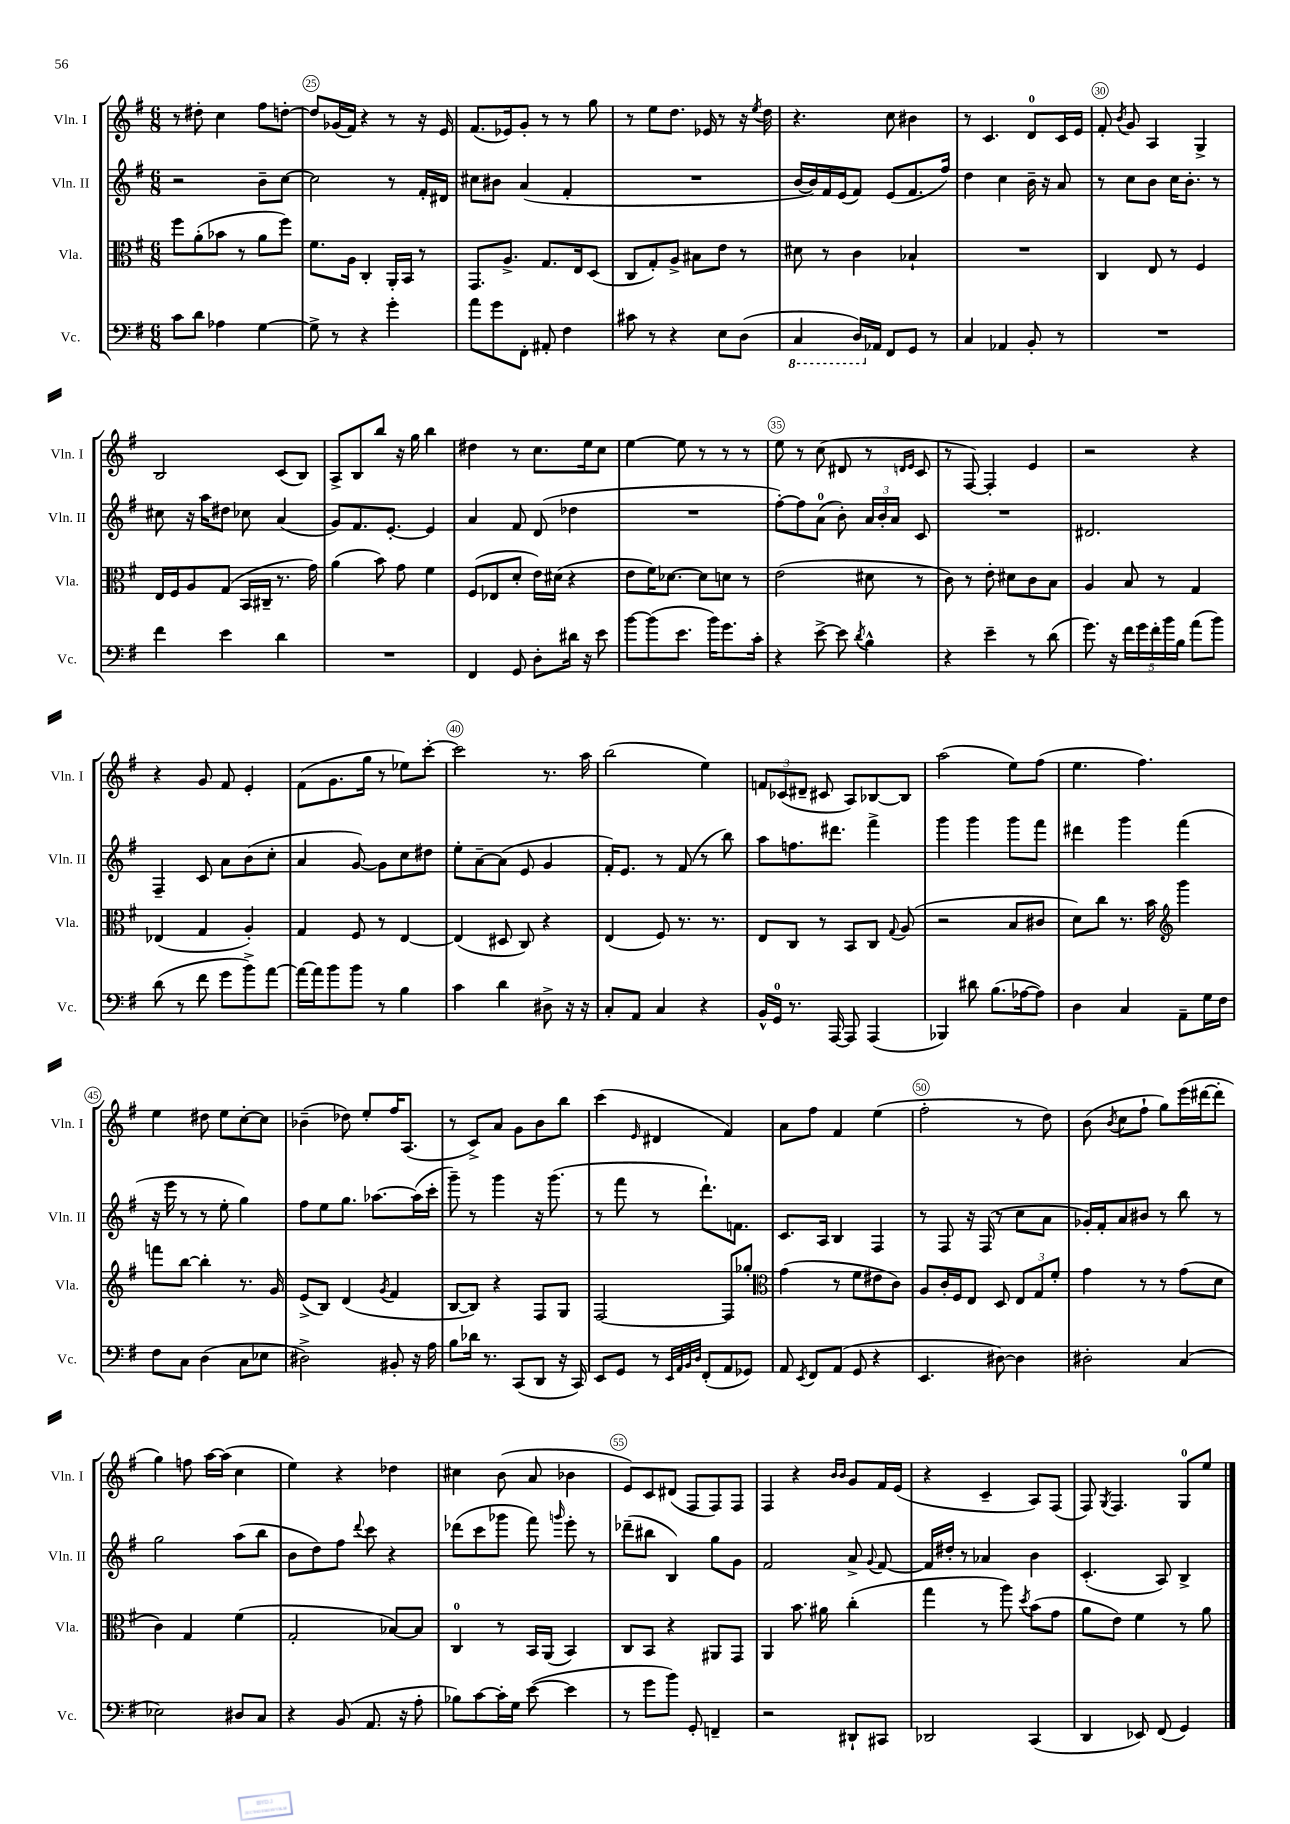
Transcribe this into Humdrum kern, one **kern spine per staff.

**kern	**kern	**kern	**kern
*part4	*part3	*part2	*part1
*staff4	*staff3	*staff2	*staff1
*I"Vc.	*I"Vla.	*I"Vln. II	*I"Vln. I
*I'Vc.	*I'Vla.	*I'Vln. II	*I'Vln. I
*clefF4	*clefC3	*clefG2	*clefG2
*k[f#]	*k[f#]	*k[f#]	*k[f#]
*M6/8	*M6/8	*M6/8	*M6/8
=24	=24	=24	=24
8c\L	8ff#\L	2r	8r
8d\J	(8a'\	.	8dd#X'\
4A-X\	8b-X\J	.	4cc\
.	8r	.	.
[4G\	8a\L	8b~\L	8ff#\L
.	8ff#\J)	[8cc\J	[8ddn'\J
=25	=25	=25	=25
8G^\]	8.f#\L	2cc\]	8dd/L]
8r	.	.	(16g-X/L
.	16A\Jk	.	16f#/JJ)
4r	4C'/	.	4r
4g'\	16AA'/LL	8r	8r
.	16BB/JJ	.	.
.	8r	16f#'/LL	16r
.	.	16d#X/JJ	16e/
=26	=26	=26	=26
8a\L	8.GG/L	8cc#X\L	(8.f#/L
8g\	.	8b#X\J	.
.	8.A^/J	.	16e-X/k)
8FF#'\J	.	(4a/	8g'/J
8AA#X'/	8.G/L	.	8r
4F#\	.	4f#'/	8r
.	16E/k	.	.
.	(8D/J	.	8gg\
=27	=27	=27	=27
8c#X\	8C/L	2.r	8r
8r	8G'/)	.	8ee\L
4r	8A^/J	.	8.dd\J
.	8B#X\L	.	.
.	.	.	16e-X/
8E\L	8e\J	.	8r
(8D\J	8r	.	16r
.	.	.	8qee/
.	.	.	16dd\
=28	=28	=28	=28
*8ba	*	*	*
4CC/	8d#X\	[16b/LL	4.r
.	.	16b/])	.
.	8r	16f#/	.
.	.	(16e/J	.
16DD/LL)	4c\	8f#/J)	.
*X8ba	*	*	*
16AA-X/JJ	.	.	.
8FF#/L	.	(8e/L	8cc\
8GG/J	4B-X`/	8.f#/	4b#X\
8r	.	.	.
.	.	16ff#/Jk)	.
=29	=29	=29	=29
4C/	2.r	4dd\	8r
.	.	.	4.c/
4AA-X/	.	4cc\	.
8BB'/	.	16b~\	8d/L
.	.	16r	.
8r	.	8a/	16c/L
.	.	.	16e/JJ
=30	=30	=30	=30
2.r	4C/	8r	8f#'/
.	.	.	8qb/
.	.	8cc\L	8g/
.	8E/	8b\J	4A/
.	8r	16cc\KL	.
.	.	8.b'\J	.
.	4F#/	.	4G^/
.	.	8r	.
!!LO:LB:g=z
=31	=31	=31	=31
4f#\	16E/LL	8cc#X\	2B/
.	16F#/J	.	.
.	8A/	16r	.
.	.	16aa\KL	.
4e\	(8G/J	8dd#X\J	.
.	16BB/LL	8cc-X\	.
.	16C#X~/JJ	.	.
4d\	8.r	(4a/	(8c/L
.	.	.	8B/J)
.	16g\)	.	.
=32	=32	=32	=32
2.r	(4a\	8g/L)	8A^/L
.	.	8.f#/	8B/
.	8b\)	.	8bb/J
.	.	[8.e'/J	.
.	8g\	.	16r
.	.	.	16gg\
.	4f#\	4e/]	4bb\
=33	=33	=33	=33
4FF#/	(8F#/L	4a/	4dd#X\
.	8E-X/	.	.
8GG/	8d'/J	8f#/	8r
8D'\L	16e\LL)	(8d/	8.cc\L
.	(16d#X\JJ	.	.
16d#X\Jk	4r	4dd-X\	.
16r	.	.	16ee\k
8e\	.	.	8cc\J
=34	=34	=34	=34
[8b\L	8e\L	2.r	[4ee\
(8b\]	16f#\K)	.	.
.	[8.d-X\J	.	.
8.e\J	.	.	8ee\]
.	8d-\L]	.	8r
16b\KL)	.	.	.
8.g\	8dn\J	.	8r
.	8r	.	8r
16c'\Jk	.	.	.
=35	=35	=35	=35
4r	(2e\	[8ff#'\L)	8ee\
.	.	8ff#\]	8r
[8e^\	.	(8a\J	(8cc\
8e\]	.	8b'\)	8d#X/
8qd/	.	.	.
4B^^\	8d#X\	24a/LL	8r
.	.	24b'/	.
.	.	24a/JJ	.
.	.	.	16qqdn/LL
.	.	.	16qqe/JJ
.	8r	8c/	8c/
=36	=36	=36	=36
4r	8c\)	2.r	8r
.	8r	.	[8F#/)
4e~\	8e'\	.	4F#'/]
.	8d#X\L	.	.
8r	8c\	.	4e/
(8d\	8B\J	.	.
=37	=37	=37	=37
8.g\)	4A/	2.d#X/	2r
16r	.	.	.
20f#\LL	8B/	.	.
20g\	.	.	.
20f#'\	.	.	.
.	8r	.	.
20b\	.	.	.
20B\JJ	.	.	.
(8a\L	4G/	.	4r
8b\J)	.	.	.
!!LO:LB:g=z
=38	=38	=38	=38
(8d\	(4E-X/	4F#~/	4r
8r	.	.	.
8f#\	4G/	8c/	8g/
8g\L	.	8a\L	8f#/
8b^\)	4A'/)	(8b\	4e'/
[8a\J	.	8cc'\J	.
=39	=39	=39	=39
16a\LL_	4G/	4a/	(8f#\L
16a\J]	.	.	.
8b\	.	.	8.g\
8b\J	8F#/	[8g/)	.
.	.	.	16gg\Jk
8r	8r	8g\L]	8r
4B\	[4E/	8cc\	8ee-X\L)
.	.	8dd#X\J	[8ccc'\J
=40	=40	=40	=40
4c\	(4E/]	8ee'\L	2ccc\]
.	.	[8a~\	.
4d\	8D#X/	(8a\J]	.
.	8C/)	8e/	.
8D#X^\	4r	4g/	8.r
16r	.	.	.
16r	.	.	16aa\
=41	=41	=41	=41
8C'/L	(4E/	16f#'/KL)	(2bb\
.	.	8.e/J	.
8AA/J	.	.	.
4C/	8F#/)	8r	.
.	8.r	(8f#/	.
4r	.	8r	4ee\)
.	8.r	.	.
.	.	8bb\)	.
=42	=42	=42	=42
16BB^^/LL	8E/L	8aa\L	12fn/L
16GG/JJ	.	.	.
.	.	.	(12c-X/
8.r	8C/J	8.ffn\	.
.	.	.	12d#X~/J
.	8r	.	8c#X/
[16AAA/	.	8.ddd#X\J	.
8AAA/]	8BB/L	.	8A/L)
(4AAA/	8C/J	4fff#^\	[8B-X/
.	8qqG/	.	.
.	(8A/	.	8B-/J]
=43	=43	=43	=43
4BBB-X/)	2r	4ggg\	(2aa\
8d#X\	.	4ggg\	.
(8.B\L	.	.	.
.	8B/L	8ggg\L	8ee\L)
[16A-X\k	.	.	.
8A-\J])	8c#X/J	8fff#\J	(8ff#\J
=44	=44	=44	=44
4D\	8d\L)	4ddd#X\	4.ee\
.	8cc\J	.	.
4C/	8.r	4ggg\	.
.	.	.	4.ff#\)
.	16b\	.	.
*	*clefG2	*	*
8AA~\L	4ggg\	(4fff#\	.
16G\L	.	.	.
16F#\JJ	.	.	.
!!LO:LB:g=z
=45	=45	=45	=45
8F#\L	8fffn\L	16r	4ee\
.	.	16eee\	.
8C\J	[8bb\J	8r	.
(4D\	4bb'\]	8r	8dd#X\
.	.	8ee'\	8ee\L
8C\L	8.r	4gg\)	[8cc'\
8E-X\J	.	.	8cc\J]
.	16g/	.	.
=46	=46	=46	=46
2D#X^\)	(8e^/L	8ff#\L	(4b-X~\
.	8B/J)	8ee\	.
.	(4d/	8.gg\J	8dd-X\)
.	.	.	8ee'/L
.	.	[8.aa-X\L	.
.	8qg/	.	.
8BB#X'/	4f#/	.	16ff#/K
.	.	.	(8.A/J
16r	.	(16aa-\L]	.
16A\	.	16ccc'\JJ	.
=47	=47	=47	=47
8B\L	[8B/L	8ggg~\)	8r
16d-X\Jk	8B/J])	8r	8c^/L)
8.r	.	.	.
.	4r	4ggg\	8a/J
(8CC/L	.	.	8g\L
8DD/J	8F#/L	16r	8b\
.	.	(8.ggg\	.
16r	8G/J	.	8bb\J
16CC/)	.	.	.
=48	=48	=48	=48
8EE/L	[2F#/	8r	(4ccc\
8GG/J	.	8fff#\	.
.	.	.	16qqe/
8r	.	8r	4d#X/
32qqEE/LLL	.	.	.
32qqAA/	.	.	.
32qqBB/	.	.	.
32qqD/JJJ	.	.	.
(8FF#'/L	.	8.ddd`\L)	.
8AA/	8F#/L]	.	4f#/)
.	.	8.fn\J	.
8GG-X/J)	8gg-X'/J	.	.
=49	=49	=49	=49
*	*clefC3	*	*
8AA/	(4g\	8.c/L	8a\L
8qEE/	.	.	.
8FF#/L	.	.	8ff#\J
.	.	16A/Jk	.
(8AA/J	8r	4B/	4f#/
8GG/	8f#\L	.	.
4r	8e#X\	4F#/	(4ee\
.	8c\J)	.	.
=50	=50	=50	=50
4.EE/	8A/L	8r	2ff#'\
.	16c'/L	8F#/	.
.	16F#/J	.	.
.	8E/J	16r	.
.	.	(16F#/	.
[8D#X\)	8D/	8r	.
4D#\]	12E/L	8cc\L	8r
.	12G/	.	.
.	.	8a\J	8dd\)
.	12f#'/J	.	.
=51	=51	=51	=51
2D#X'\	4g\	16g-X'/LL)	(8b\
.	.	16f#'/J	.
.	.	.	8qb/
.	.	8a/	8cc\L
.	8r	8b#X/J	8ff#`\J
.	8r	8r	8gg\L)
(4C/	(8g\L	8bb\	(16eee\L
.	.	.	[16ddd#X\J
.	8d\J	8r	8ddd#'\J]
!!LO:LB:g=z
=52	=52	=52	=52
2E-X\)	4c\)	2gg\	4gg\)
.	4G/	.	8ffn\
.	.	.	[16aa\LL
.	.	.	(16aa\JJ]
8D#X/L	(4f#\	(8aa\L	4cc\
8C/J	.	8bb\J	.
=53	=53	=53	=53
4r	2G'/	8b\L	4ee\)
.	.	8dd\)	.
(8BB/	.	8ff#\J	4r
.	.	8qqddd/	.
8.AA/	.	8ccc\	.
.	[8B-X/L)	4r	4dd-X\
16r	.	.	.
8A'\	8B-/J]	.	.
=54	=54	=54	=54
8B-X\L)	4C/	(8ddd-X\L	4cc#X\
[8c\	.	8ccc\	.
16c'\L]	8r	8ggg-X\J	(8b\
16G\JJ	.	.	.
([8e\	16BB/LL	8fff#\)	8a/
.	(16AA/JJ	.	.
.	.	16qqgggn/	.
4e\]	4BB/)	8eee'\	4b-X\
.	.	8r	.
=55	=55	=55	=55
8r	8C/L	(8ddd-X~\L	8e/L)
8g\L	8BB/J	8bb#X\J	8c/
8b\J)	4r	4B/)	(8d#X/J
8GG'/	.	.	8F#/L
4FFn~/	8AA#X/L	8gg\L	8F#/)
.	8GG/J	8g\J	8F#/J
=56	=56	=56	=56
2r	4AA/	2f#/	4F#/
.	8.b\	.	4r
.	16a#X\	.	.
.	.	.	16qqb/LL
.	.	.	16qqb/JJ
8DD#X`/L	(4cc'\	8a^/	8g/L
.	.	8qqg/	.
8CC#X/J	.	[8f#/	16f#/L
.	.	.	(16e/JJ
=57	=57	=57	=57
2DD-X/	4gg\	16f#/LL]	4r
.	.	16dd#X'/JJ	.
.	.	8r	.
.	8r	4a-X/	4c~/
.	8aa\)	.	.
.	8qdd/	.	.
(4CC/	(8b\L	4b\	8A/L)
.	8g\J	.	(8F#/J
=58	=58	=58	=58
4DD/	8a\L	(4.c'/	8F#/)
.	.	.	8qG/
.	8e\J)	.	4.F#/
8EE-X/)	4f#\	.	.
(8FF#/	.	8A/)	.
4GG/)	8r	4B^/	8G/L
.	8a\	.	8ee/J
==	==	==	==
*-	*-	*-	*-
